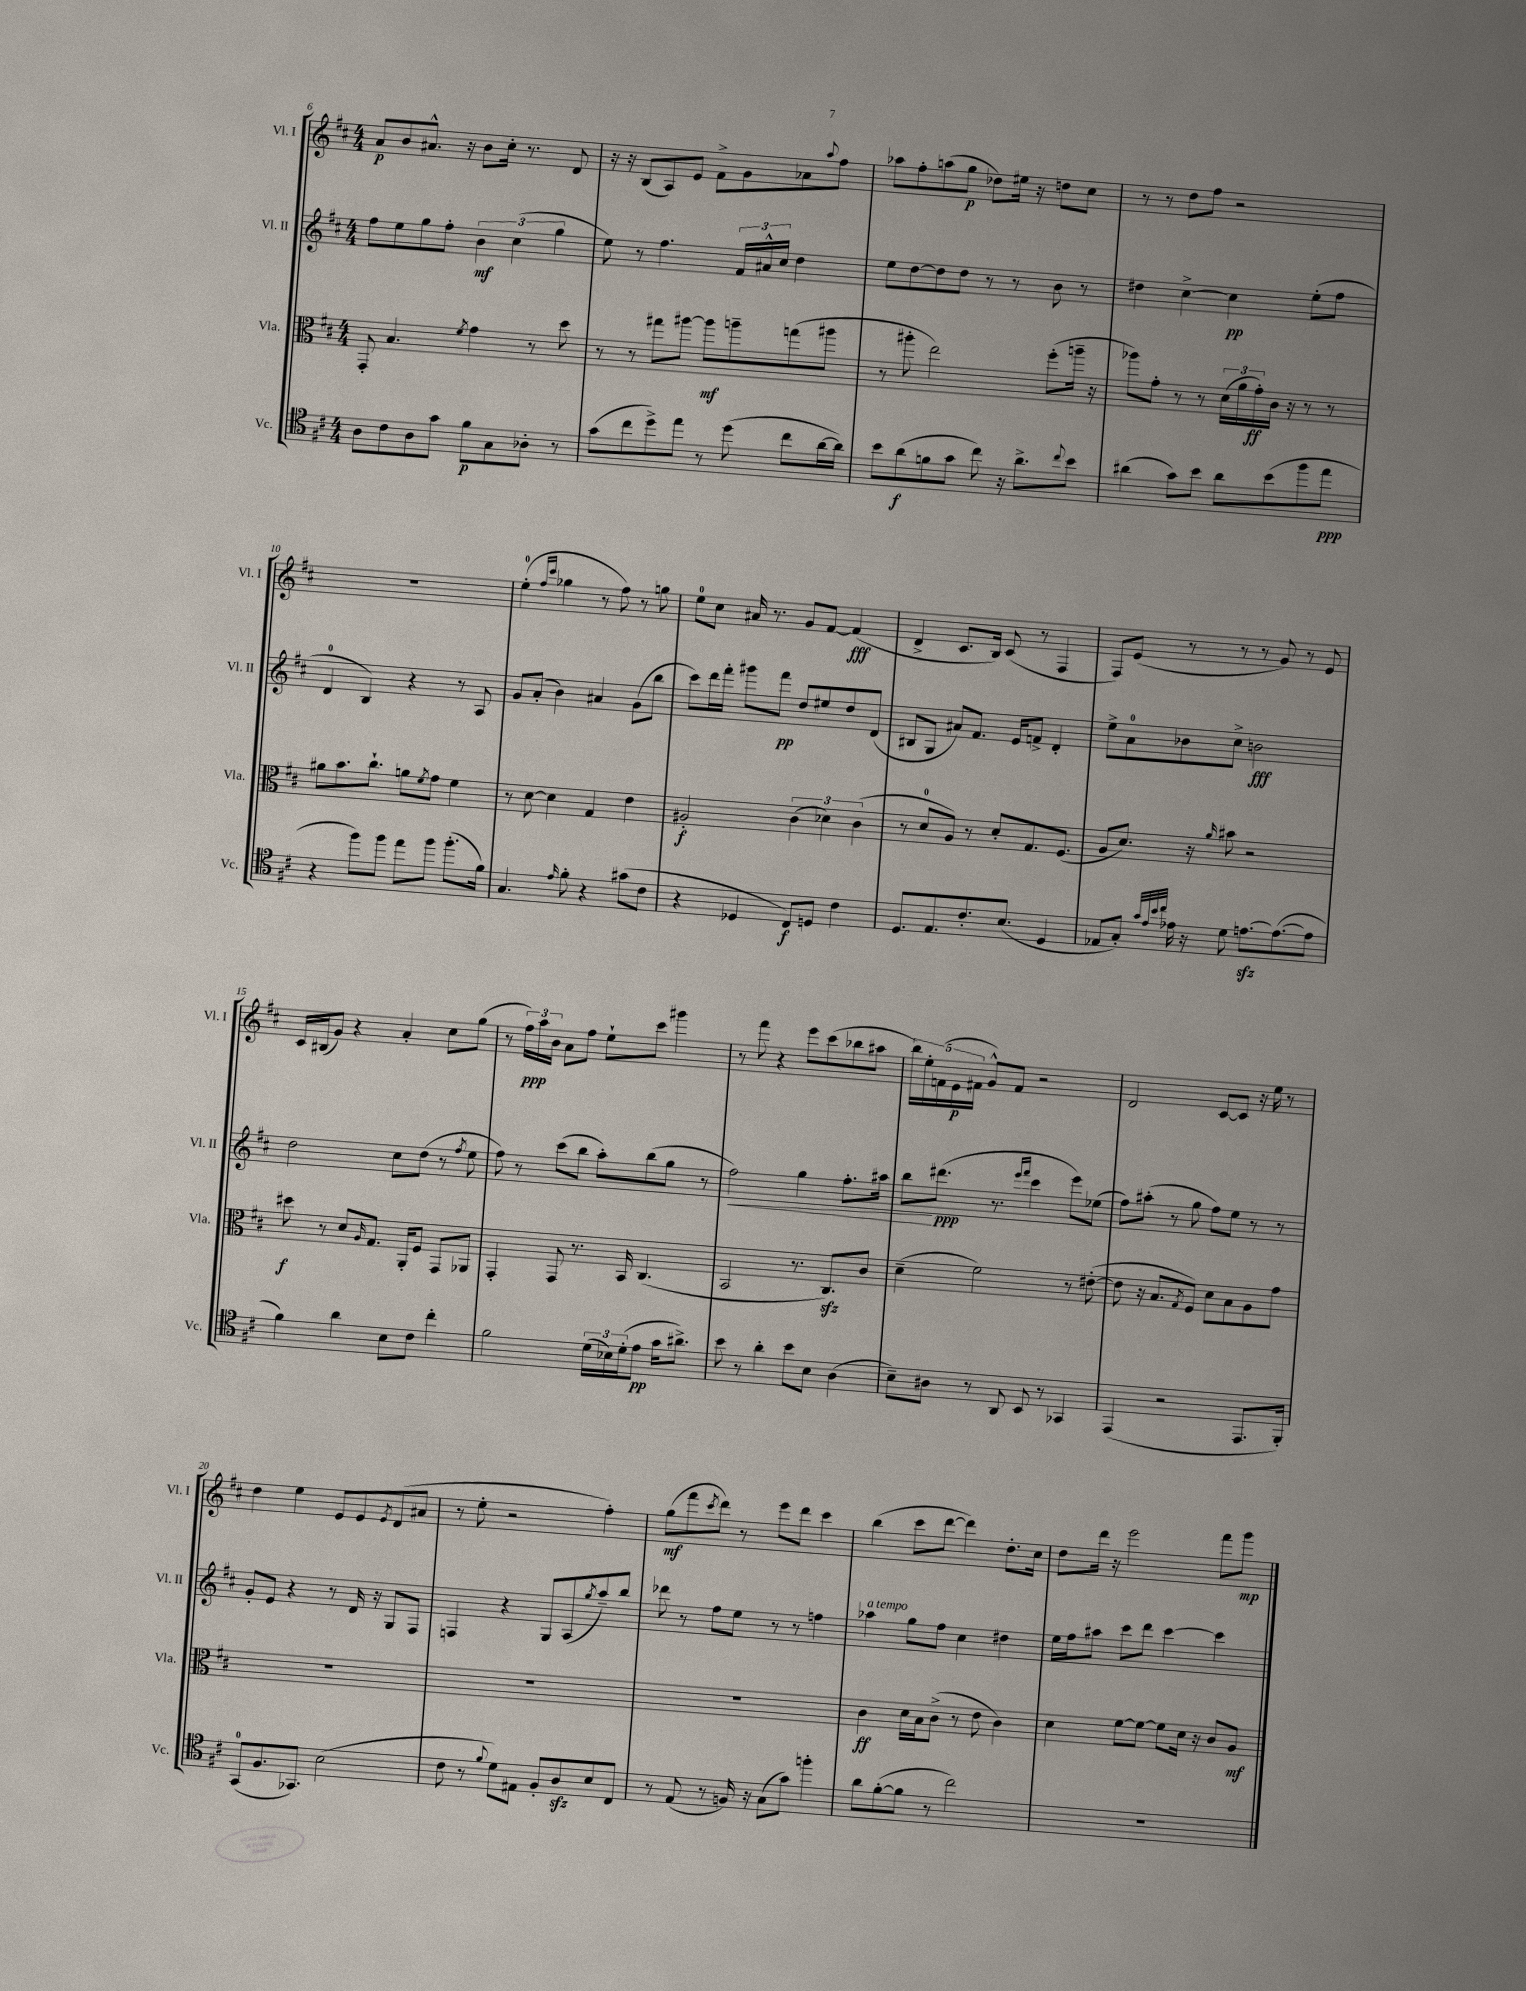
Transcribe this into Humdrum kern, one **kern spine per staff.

**kern	**kern	**kern	**kern
*staff4	*staff3	*staff2	*staff1
*clefC4	*clefC3	*clefG2	*clefG2
*k[f#c#]	*k[f#c#]	*k[f#c#]	*k[f#c#]
*M4/4	*M4/4	*M4/4	*M4/4
8A\L	8GG'/	8ff#\L	8a/L
8c#\	4.B/	8ee\	8b/
8A\	.	8gg\	8.a#^^/J
8g\J	.	8ff#'\J	.
.	.	.	16r
.	8qf#/	.	.
8f#\L	4g\	6b\	8b\L
8G\	.	.	16cc#'\Jk
.	.	(6cc#\	.
.	.	.	8.r
8A-'\J	8r	.	.
.	.	6gg\	.
8r	8dd\	.	8d/
=	=	=	=
(8g\L	8r	8ee\)	16r
.	.	.	16r
8cc#\	8r	8r	(8B/L
8dd^\)	8gg#\L	4.ff#\	8A/)
8ee\J	[8aa#\J	.	8e/J
8r	8aa#\]L	.	8f#^\L
(8dd\	8aa~\	24f#/LL	8g\
.	.	24a#^^/	.
.	.	24cc#/JJ	.
8cc#\L	(8gg\	4dd\	8a-\
.	.	.	8qqaa/
[16a\L	8aa#\J	.	8ff#\J
16a\]JJ)	.	.	.
=	=	=	=
8b\L	8r	8ee\L	8aa-\L
(8a\	8aa#'\	[8dd\	8ff#'\
8f\	2ee\)	8dd\]	(8aa\
8g\J	.	8dd\J	8gg\J
8cc#\)	.	8r	8dd-\L)
16r	.	8r	16ee#\Jk
8.a^\L	.	.	16r
.	(8ff#'\L	8b\	8dd\L
8qqcc#/	.	.	.
8b\J	16aa~\Jk	8r	8cc#\J
.	16r	.	.
=	=	=	=
(4a#\	8aa-\L)	4dd#\	8r
.	8g'\J	.	8r
8g\L)	8r	[4cc#^\	8dd\L
8b\J	8r	.	8ff#\J
8a#\L	(24d\LL	4cc#\]	2r
.	24a\	.	.
.	24g'\)	.	.
(8b\	16c#\JJ	.	.
.	16r	.	.
8ff#\	8r	(8ee'\L	.
8ee\J	8r	8ff#\J	.
=	=	=	=
4r	8a#\L	4d/	1r
.	8.b\	.	.
8ff#\L)	.	4B/)	.
.	8.cc#`\J	.	.
8ff#\J	.	.	.
8ee\L	8a\L	4r	.
.	8qf#/	.	.
8ff#\J	8g\J	.	.
(8.ff#'\L	4f#\	8r	.
.	.	8A/	.
16f#\Jk)	.	.	.
=	=	=	=
4.G/	8r	8g/L	(4ee'\
.	[8d\	(8a'/J	.
.	.	.	16qqff#/LL
.	.	.	16qqccc#/JJ
.	4d\]	4b\)	4gg-\
16qqe/	.	.	.
8f#'\	.	.	.
4r	4G/	4a#/	8r
.	.	.	8ff#\)
(8g#\L	4e\	(8g\L	8r
8c#\J	.	8bb\J	8gg\
=	=	=	=
4r	2A#'/	8ccc#\L)	8ee\L
.	.	16ddd\L	8cc#\J
.	.	16fff#'\JJ	.
4D-/	.	8ggg#\L	16a#/
.	.	.	8.r
.	.	8fff#\J	.
8C#/L)	(6c#\	8dd/L	8g/L
8D/J	.	8ee#/	[8f#/J
.	6d-\)	.	.
4c#\	.	8dd/	(4f#/]
.	(6c#\	.	.
.	.	(8d/J	.
=	=	=	=
8.D/L	8r	8B#/L	4d^/
.	8d/L	8G/J	.
8.E/	.	.	.
.	8A/J)	8a#/L)	8.c#/L
8.c#'/	8r	8.f#/J	.
.	.	.	16B/Jk)
.	8d'/L	.	(8c#/
(8.B/J	.	16e/LK	.
.	8.G/	8f^/J	8r
4D/	.	4d'/	4F#/
.	(8.F#/J	.	.
=	=	=	=
8E-/L	8A/L	8ee^\L	8F#/L)
8G'/J)	8.d/J)	8a\	(8e/J
32qqg/LLL	.	.	.
32qqe/	.	.	.
32qqb/	.	.	.
32qqcc#/JJJ	.	.	.
16e-\	.	8b-\	8r
16r	16r	.	.
.	16qqa/	.	.
8d\	8b#\	8cc#^\J	8r
[8.e\L	2r	2b\	8r
.	.	.	8g/)
(8.e\_	.	.	.
.	.	.	8r
8e\]J	.	.	8e/
=	=	=	=
4f#\)	8dd#\	2dd\	16c#/LL
.	.	.	(16B#/J
.	8r	.	8g/J)
4a\	8d/L	.	4r
.	16qqA/	.	.
.	8.G/J	.	.
8B\L	.	8cc#\L	4a'/
.	16AA'/LK	.	.
8c#\J	8F#/J	(8dd\J	.
4cc#'\	8GG/L	8r	8cc#\L
.	.	8qff#/	.
.	8AA-/J	8ee\	(8gg\J
=	=	=	=
2f#\	4GG'/	8ff#\)	8r
.	.	8r	24ff#\LL)
.	.	.	24aa\
.	.	.	24b\JJ
.	8GG/	(8ccc#\L	8a\L
.	8.r	8bb\J	8ff#\J
(24d\LL	.	8aa'\L)	8ee`\L
24B-\)	.	.	.
.	16BB/	.	.
(24d'\J	.	.	.
8e\J	(4.C#/	(8bb\	8ccc#\J
16g\LK	.	8gg\J	4ggg#\
8.a#^\J)	.	.	.
.	.	8r	.
=	=	=	=
8b\	2BB/	2ff#\)	8r
8r	.	.	8fff#\
4a'\	.	.	4r
8b\L	8.r	4gg\	8eee\L
8B\J	.	.	(8ccc#\
.	8.C#/L)	.	.
(4A\	.	8.ff#'\L	8bb-\
.	8c#/J	.	8aa#\J
.	.	16aa#\Jk	.
=	=	=	=
8B~\L)	(4d~\	8bb\L	20bb\LL)
.	.	.	20ee'\
.	.	.	(20f\
8A#\J	.	(8.ddd#\J	.
.	.	.	20e\
.	.	.	20f#\JJ
8r	2f#\)	.	8g^^/L)
.	.	8.r	.
8AA/	.	.	8f#/J
.	.	16qqeee/LL	.
.	.	16qqfff#/JJ	.
8BB/	.	4ccc#\	2r
8r	.	.	.
4GG-/	8r	8eee\L)	.
.	([8e#'\	(8ee-\J	.
=	=	=	=
(4EE/	8e#\]	8ff#\L)	2d/
.	16r	(8aa#'\J	.
.	8.B/L	.	.
2r	.	8r	.
.	8qG/	.	.
.	8F#/J)	8gg\	.
.	8d\L	8ff#\L)	[8c#/L
.	8B\	8ee\J	8c#/]J
8.EE/L	8A\	8r	16r
.	.	.	16ee\
.	8g\J	8r	8r
16FF#'/Jk)	.	.	.
=	=	=	=
(8GG/L	1r	8g'/L	4dd\
8.F#/	.	8e/J	.
.	.	4r	4ee\
8.GG-/J)	.	.	.
(2B\	.	8r	8e/L
.	.	16d/	8e/
.	.	16r	.
.	.	.	8qe/
.	.	8G/L	(8d/
.	.	8F#/J	8a#/J
=	=	=	=
8c#\	1r	4F/	8r
8r	.	.	8ee'\
8qqf#/	.	.	.
8d\L)	.	4r	2r
8E#\J	.	.	.
8F#'/L	.	8G/L	.
8A/	.	(8A/	.
.	.	8qgg/	.
8B/	.	8aa~/)	4ff#'\)
8C#/J	.	8bb/J	.
=	=	=	=
8r	1r	8ddd-\	(8gg\L
(8E/	.	8r	8fff#\
.	.	.	8qccc#/
8r	.	8ff#\L	8ddd\J)
16F/)	.	8ee\J	8r
16r	.	.	.
(8G\L	.	8r	8eee\L
8g\J)	.	8r	8ddd\J
4ff'\	.	4ff\	4ccc#\
=	=	=	=
8a\L	4c#\	4aa-\	(4bb\
([8f#'\	.	.	.
8f#\]J	16d\LL	8gg\L	8ccc#\L
.	16B\J	.	.
8r	(8c#^\J	8ff#\J	[8ddd\J
2cc#\)	8r	4cc#\	4ddd\])
.	8e\	.	.
.	4c#\)	4dd#\	8.dd'\L
.	.	.	16cc#\Jk
=	=	=	=
1r	4d\	16ee\LL	8dd\L
.	.	16ff#\J	.
.	.	8aa#\J	16ddd\Jk
.	.	.	16r
.	[8f#\L	8ccc#\L	2eee\
.	8f#\_J	8ddd\J	.
.	8f#\]L	[4ccc#\	.
.	16d\Jk	.	.
.	16r	.	.
.	8c#/L	4ccc#\]	8fff#\L
.	8A/J	.	8ggg\J
==	==	==	==
*-	*-	*-	*-
